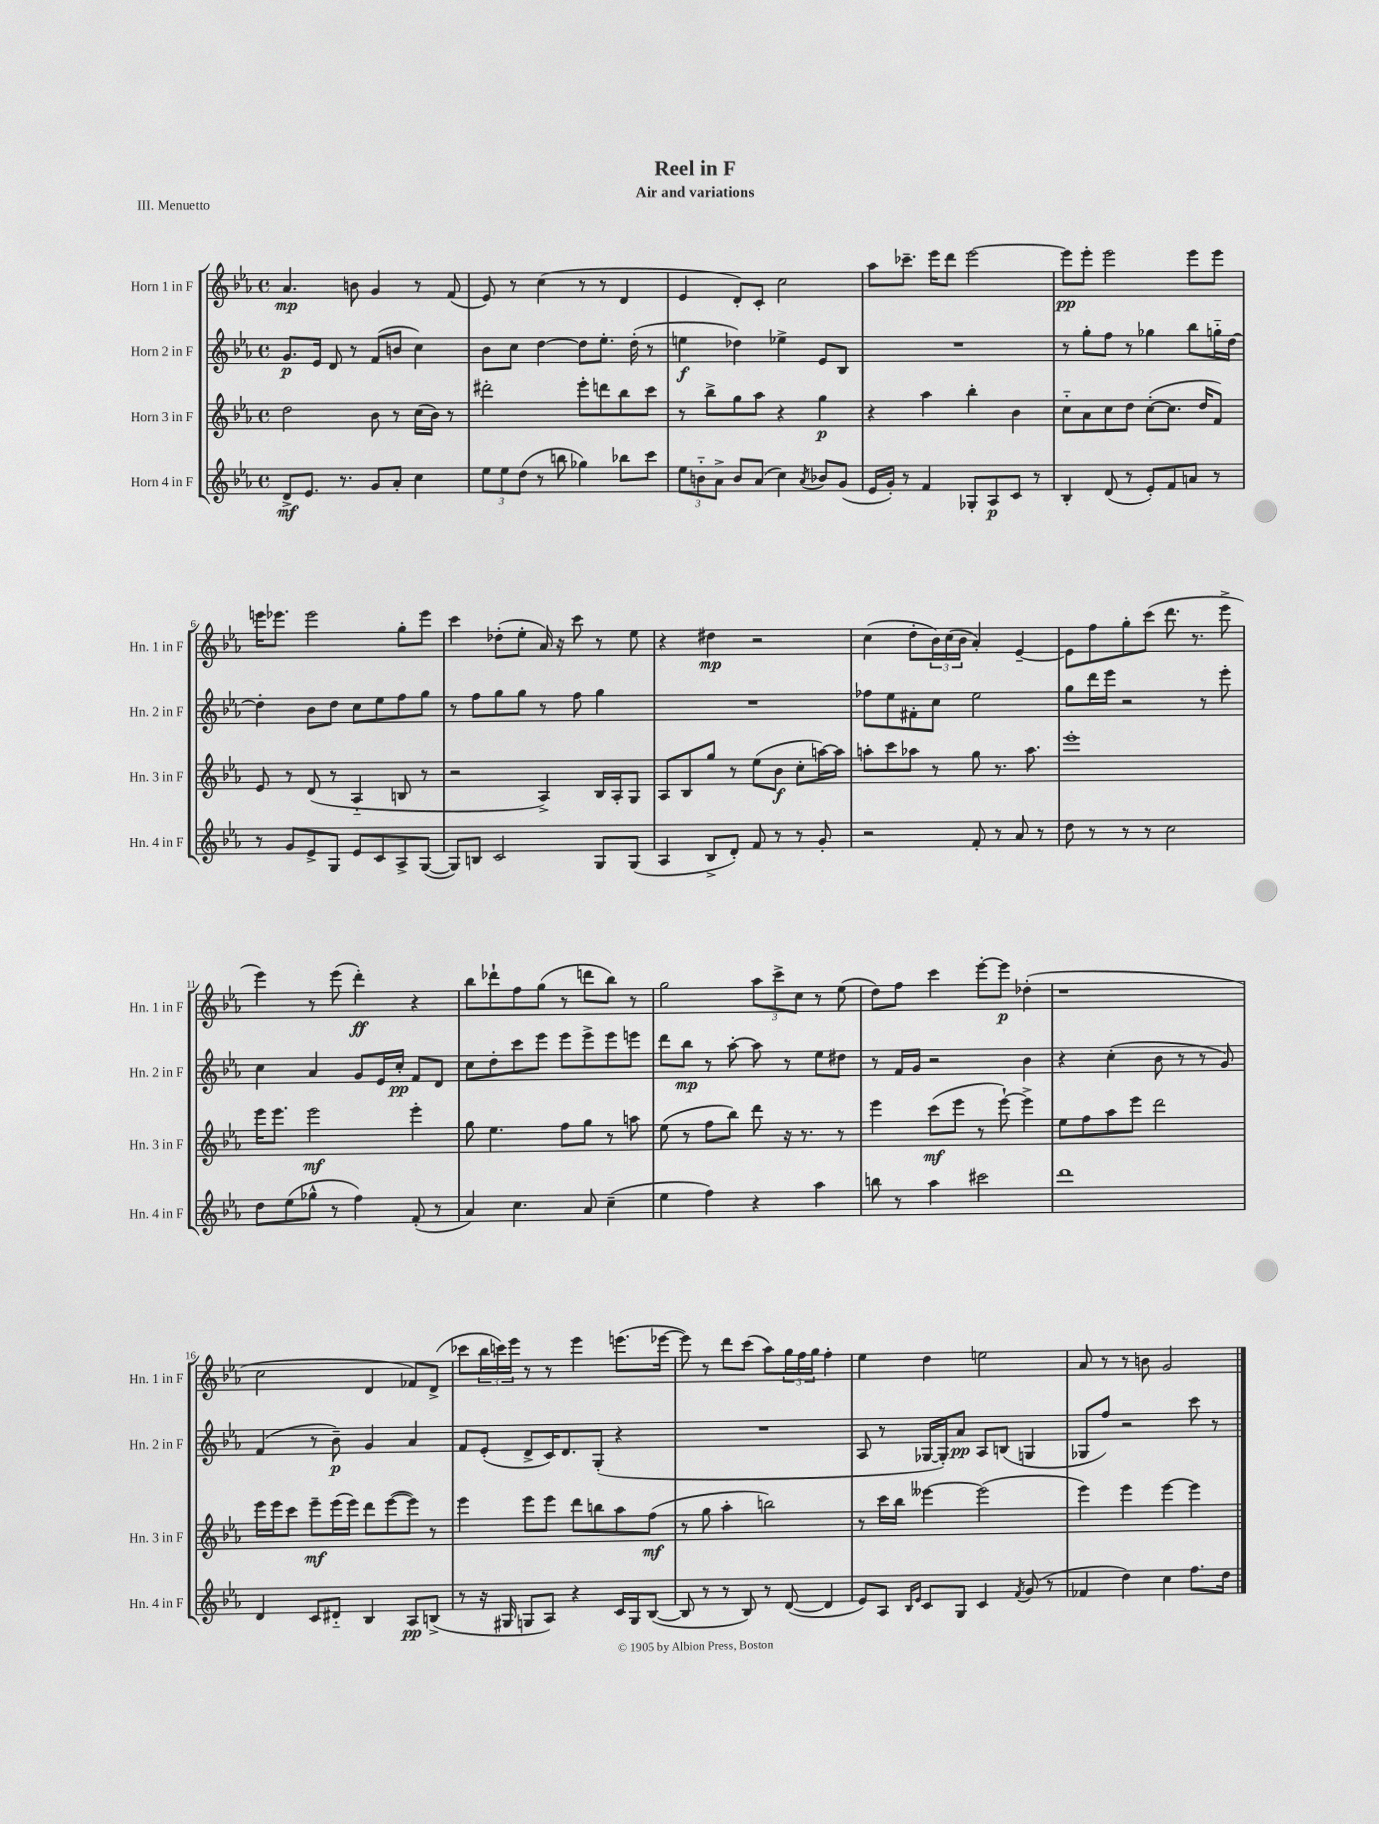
\header { title = "Reel in F" subtitle = "Air and variations" piece = "III. Menuetto" }
<<
\new StaffGroup <<
\new Staff = "s0" \with { instrumentName = "Horn 1 in F" shortInstrumentName = "Hn. 1 in F" } {
    \clef treble \key ees \major \defaultTimeSignature \time 4/4
    aes'4.\mp b'8 g'4 r8 f'8( |
    ees'8) r8 c''4( r8 r8 d'4 |
    ees'4 d'8-.) c'8-. c''2 |
    aes''8 ces'''8.-- ees'''16 d'''8 ees'''2~ |
    ees'''8\pp ees'''8-. ees'''2 ees'''8 ees'''8 |
    e'''16 ees'''8. ees'''2 g''8-. ees'''8 |
    c'''4 des''8-.( ees''8-. aes'16) r16 c'''8 r8 ees''8 |
    r4 dis''4\mp r2 |
    c''4( d''8-. \tuplet 3/2 { bes'16) c''16( bes'16 } aes'4-.) ees'4~-- |
    ees'8 f''8 g''8-. c'''8( d'''8. r8. ees'''8-> |
    ees'''4) r8 ees'''8( d'''4-.\ff) r4 |
    bes''8 des'''8-! f''8 g''8( r8 d'''8 bes''8) r8 |
    g''2 \tuplet 3/2 { aes''8 c'''8-> c''8 } r8 ees''8( |
    d''8) f''8 c'''4 ees'''8~-. ees'''8\p des''4-.( |
    r1 |
    c''2 d'4 fes'8) d'8->( |
    ces'''8 \tuplet 3/2 { bes''16 c'''16) ees'''16 } r8 r8 ees'''4 e'''8.( ees'''16~ |
    ees'''8) r8 d'''8 c'''8( aes''8) \tuplet 3/2 { g''16 f''16 g''16 } f''4-. |
    ees''4 d''4 e''2 |
    aes'8 r8 r8 b'8 g'2 \bar "|." |
}
\new Staff = "s1" \with { instrumentName = "Horn 2 in F" shortInstrumentName = "Hn. 2 in F" } {
    \clef treble \key ees \major \defaultTimeSignature \time 4/4
    g'8.\p ees'16 d'8 r8 f'8( b'8 c''4) |
    bes'8 c''8 d''4~ d''8 ees''8.-. d''16-.( r8 |
    e''4\f des''4) ees''4-> ees'8 bes8 |
    R1 |
    r8 g''8-. f''8 r8 ges''4 bes''8 g''16-_ d''16~ |
    d''4-. bes'8 d''8 c''8 ees''8 f''8 g''8 |
    r8 f''8 g''8 g''8 r8 f''8 g''4 |
    R1 |
    fes''8 ees''8 fis'8-. c''8 ees''2 |
    g''8 d'''16 ees'''16 r2 r8 ees'''8-. |
    c''4 aes'4 g'8 ees'16 c''16-.\pp f'8 d'8 |
    c''8 d''8-. c'''8 ees'''8 ees'''8 ees'''8-> ees'''8 e'''8 |
    d'''8 bes''8\mp r8 aes''8~-. aes''8 r8 ees''8 dis''8 |
    r8 f'16 g'16 r2 bes'4 |
    r4 c''4-.( bes'8 r8 r8 g'8) |
    f'4( r8 bes'8--\p) g'4 aes'4 |
    f'8 ees'8-.( d'8-> c'16) d'8. g8-.( r4 |
    R1 |
    aes8 r8 ges16~ ges16-.) aes'8\pp aes8 b8( g4 |
    ges8 f''8) r2 c'''8 r8 \bar "|." |
}
\new Staff = "s2" \with { instrumentName = "Horn 3 in F" shortInstrumentName = "Hn. 3 in F" } {
    \clef treble \key ees \major \defaultTimeSignature \time 4/4
    d''2 bes'8 r8 c''16( bes'16) r8 |
    dis'''2-. ees'''8-. d'''8 bes''8 c'''8 |
    r8 bes''8-> g''8 aes''8 r4 g''4\p |
    r4 aes''4 bes''4-. bes'4 |
    c''8-_ aes'8 c''8 d''8 c''8~-.( c''8. d''16 f'8) |
    ees'8 r8 d'8( r8 aes4-_ b8 r8 |
    r2 aes4->) bes16 aes16-. g8 |
    aes8 bes8 g''8 r8 ees''8( bes'8\f c''8-. a''16~) a''16 |
    a''8-. c'''8 aes''8 r8 g''8 r8. aes''8. |
    ees'''1-. |
    ees'''16 ees'''8. ees'''2\mf ees'''4-. |
    g''8 ees''4. f''8 g''8 r8 a''8 |
    ees''8( r8 f''8 bes''8) d'''8 r16 r8. r8 |
    ees'''4 c'''8\mf( ees'''8 r8 ees'''8~-!) ees'''4-> |
    ees''8 f''8 aes''8 ees'''8 d'''2 |
    ees'''16 ees'''16 c'''8 ees'''8--\mf ees'''16( ees'''16) d'''8 ees'''8~( ees'''8) r8 |
    ees'''4 ees'''8 ees'''8 d'''8 b''8 aes''8 f''8\mf( |
    r8 g''8 aes''4-. b''2) |
    r8 c'''16 bes''16 eeses'''4~ eeses'''2( |
    ees'''4) ees'''4 ees'''4~ ees'''4 \bar "|." |
}
\new Staff = "s3" \with { instrumentName = "Horn 4 in F" shortInstrumentName = "Hn. 4 in F" } {
    \clef treble \key ees \major \defaultTimeSignature \time 4/4
    d'8->\mf ees'8. r8. g'8 aes'8-. c''4 |
    \tuplet 3/2 { ees''8 ees''8 d''8( } r8 b''8 ges''4) bes''8 c'''8 |
    \tuplet 3/2 { ees''8 b'8-_ aes'8-> } b'8 aes'8( c''4) \acciaccatura { aes'8 } bes'8 g'8( |
    ees'16 g'16-.) r8 f'4 ges8-. aes8\p c'8 r8 |
    bes4-. d'8( r8 ees'8-.) f'8 a'8 r8 |
    r8 g'8 ees'8-> g8 ees'8 c'8 aes8-> g8~( |
    g8) b8 c'2 g8 g8( |
    aes4 bes8-> d'8-.) f'8 r8 r8 g'8-. |
    r2 f'8-. r8 aes'8 r8 |
    d''8 r8 r8 r8 c''2 |
    d''8 ees''8( ges''8-^ r8 f''4) f'8-.( r8 |
    aes'4) c''4. aes'8 c''4--( |
    ees''4 f''4) r4 aes''4 |
    b''8 r8 aes''4 cis'''2 |
    d'''1 |
    d'4 c'8 dis'8-_ bes4 aes8\pp b8->( |
    r8 r16 gis16 g8 aes8) r4 c'16 g16 bes8~( |
    bes8 r8 r8 bes8) r8 d'8~( d'4 |
    ees'8) aes8 \grace { bes16 ees'16 } c'8 g8 c'4 \acciaccatura { f'8 } g'8( r8 |
    fes'4 d''4) c''4 f''8. d''16 \bar "|." |
}
>>
>>
